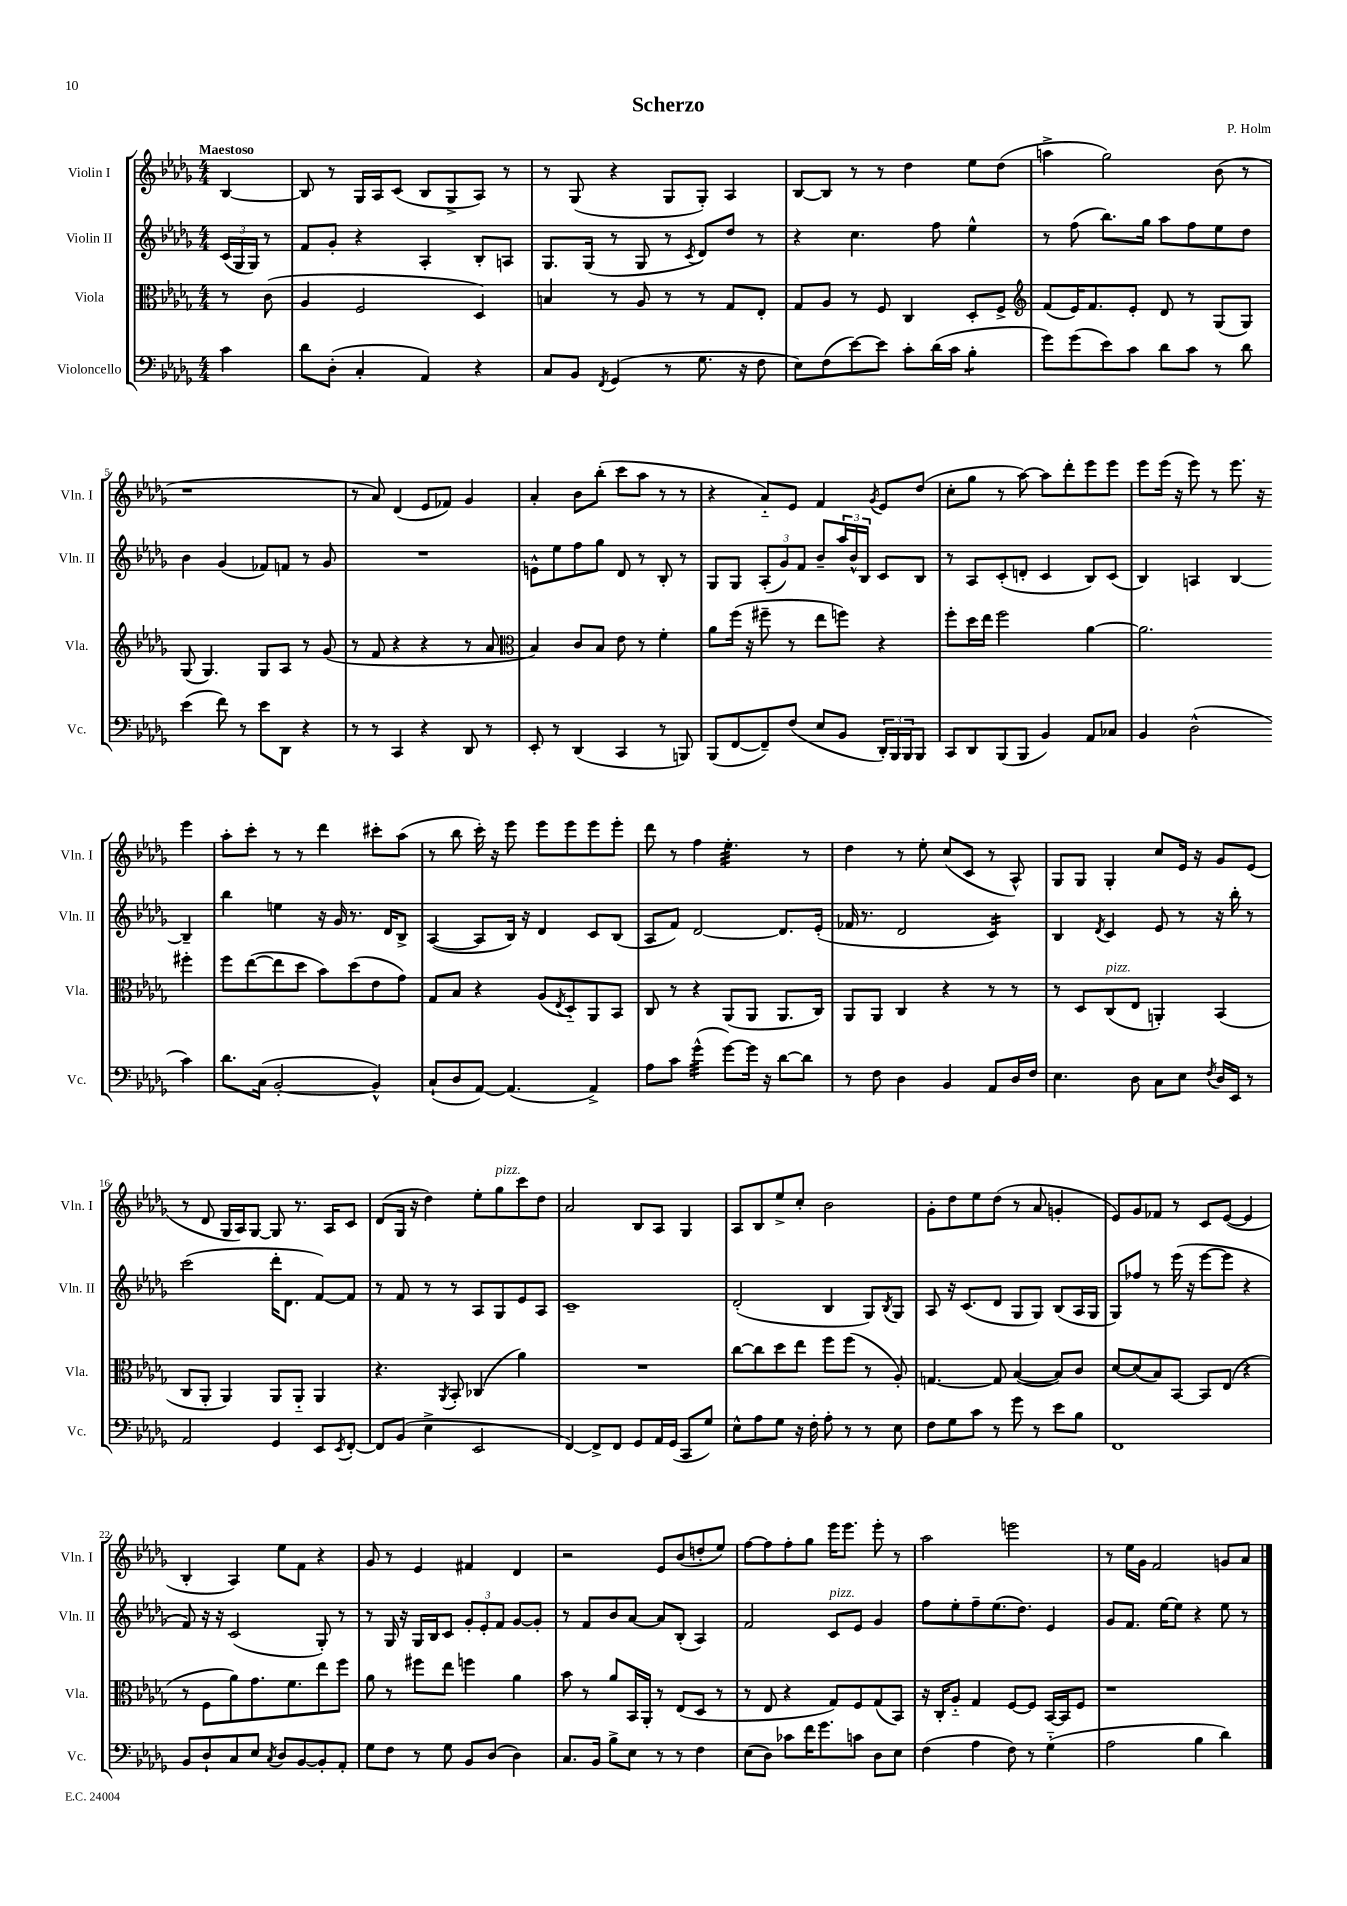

**kern	**kern	**kern	**kern
*staff4	*staff3	*staff2	*staff1
*clefF4	*clefC3	*clefG2	*clefG2
*k[b-e-a-d-g-]	*k[b-e-a-d-g-]	*k[b-e-a-d-g-]	*k[b-e-a-d-g-]
*M4/4	*M4/4	*M4/4	*M4/4
4c	8r	(24c	[4B-
.	.	24G-	.
.	.	24G-)	.
.	(8c	8r	.
=	=	=	=
8d-	4A-	8f	8B-]
(8D-'	.	8g-'	8r
4C'	2F	4r	16G-
.	.	.	16A-
.	.	.	(8c
4AA-)	.	4A-'	8B-
.	.	.	8G-^
4r	4D-)	8B-'	8A-)
.	.	8A	8r
=	=	=	=
8C	4B	8.G-	8r
8BB-	.	.	(8G-
.	.	(16G-	.
8qFF	.	.	.
(4GG-	8r	8r	4r
.	8A-	8G-	.
8r	8r	8r	8G-
.	.	8qc	.
8.G-	8r	8d-)	8G-')
.	8G-	8dd-	4A-
16r	.	.	.
8F	8E-'	8r	.
=	=	=	=
8E-)	8G-	4r	[8B-
(8F	8A-	.	8B-]
[8e-)	8r	4.cc	8r
8e-]	8F	.	8r
8c'	4C	.	4dd-
(16d-	.	8ff	.
16c	.	.	.
4B-'	8D-'	4ee-^^	8ee-
.	8F^	.	(8dd-
=	=	=	=
*	*clefG2	*	*
8g-)	(8f	8r	4aa^
(8g-	16e-)	(8ff	.
.	8.f	.	.
8e-)	.	8.bb-)	2gg-)
8c	8e-'	.	.
.	.	16gg-	.
8d-	8d-	8aa-	.
8c	8r	8ff	.
8r	(8G-	8ee-	(8b-
8d-	8G-)	8dd-	8r
=	=	=	=
(4e-	(8G-	4b-	1r
.	4.G-)	.	.
8f)	.	(4g-	.
8r	.	.	.
8e-	8G-	8f-)	.
8DD-	8A-	8f	.
4r	8r	8r	.
.	(8g-	8g-	.
=	=	=	=
8r	8r	1r	8r
8r	8f	.	8a-)
4CC	4r	.	(4d-
4r	4r	.	8e-
.	.	.	8f-)
8DD-	8r	.	4g-
8r	8a-	.	.
=	=	=	=
*	*clefC3	*	*
8EE-'	4B-)	8e^^	4a-'
8r	.	8ee-	.
(4DD-	8c	8ff	8b-
.	8B-	8gg-	(8bb-'
4CC	8e-	8d-	8ccc
.	8r	8r	8aa-
8r	4f'	8B-'	8r
8BBB)	.	8r	8r
=	=	=	=
(8BBB-	8a-	8G-	4r
[8FF	(16ff	8G-	.
.	16r	.	.
8FF~])	8ff#~	(12A-'	8a-'~)
.	.	12g-)	.
(8F	8r	.	8e-
.	.	12f	.
8E-	8ee-	8b-~	4f
8BB-	8ff)	24aa-	.
.	.	24b-^^	.
.	.	24B-	.
.	.	.	8qg-
24DD-')	4r	8c	8e-
24BBB-	.	.	.
24BBB-	.	.	.
8BBB-	.	8B-	(8dd-
=	=	=	=
8CC	8ff'	8r	8cc'
8DD-	16dd-	8A-	8gg-
.	16ee-	.	.
(8BBB-	2ff	(8c'	8r
8BBB-	.	8d'	[8aa-)
4BB-)	.	4c	8aa-]
.	.	.	8ddd-'
8AA-	[4a-	8B-)	8eee-
8C-	.	(8c	8eee-
=	=	=	=
4BB-	2.a-]	4B-)	8eee-
.	.	.	(16eee-
.	.	.	16r
(2D-^^	.	4A	8eee-)
.	.	.	8r
.	.	[4B-	8.eee-
.	.	.	16r
4c)	4ff#'	4B-~]	4eee-
=	=	=	=
8.d-	8ff	4bb-	8aa-'
.	([8ee-	.	8ccc'
(16C	.	.	.
[2BB-'	8ee-]	4ee	8r
.	8dd-	.	8r
.	8b-)	16r	4ddd-
.	.	16g-	.
.	(8dd-	8.r	.
4BB-^^])	8e-	.	8ccc#'
.	.	16d-	.
.	8g-)	8B-^	(8aa-
=	=	=	=
(8C`	8G-	([4A-	8r
8D-	8B-	.	8bb-
[8AA-)	4r	8A-]	16ccc')
.	.	.	16r
(4.AA-]	.	16B-)	8eee-
.	.	16r	.
.	(8A-	4d-	8eee-
.	8qE-	.	.
.	8D-'~)	.	8eee-
4AA-^)	8AA-	8c	8eee-
.	8BB-	(8B-	8eee-'
=	=	=	=
8A-	8C	8A-	8ddd-
8c	8r	8f)	8r
(4g-^^	4r	[2d-	4ff
[8g-)	(8AA-	.	4.ee-'
16g-]	8AA-	.	.
16r	.	.	.
[8d-	8.AA-	8.d-]	.
8d-]	.	.	8r
.	16C)	(16e-'	.
=	=	=	=
8r	8AA-	16f-	4dd-
.	.	8.r	.
8F	8AA-	.	.
4D-	4C	2d-	8r
.	.	.	8ee-'
4BB-	4r	.	(8cc
.	.	.	8c
8AA-	8r	4c)	8r
16D-	8r	.	8A-^^)
16F	.	.	.
=	=	=	=
4.E-	8r	4B-	8G-
.	8D-	.	8G-
.	.	8qd-	.
.	(8C	4c	4G-'
8D-	8E-	.	.
8C	4AA')	8e-	8cc
8E-	.	8r	16e-
.	.	.	16r
8qF	.	.	.
16D-	(4BB-	16r	8g-
16EE-	.	16bb-'	.
8r	.	8r	(8e-
=	=	=	=
2AA-	8C	(2ccc	8r
.	8AA-'	.	8d-
.	4AA-)	.	16G-
.	.	.	16A-)
.	.	.	[8G-
4GG-	8AA-	16ddd-'	8G-]
.	.	8.d-	.
.	8AA-'~	.	8.r
8EE-	4AA-	[8f)	.
.	.	.	16A-
8qEE-	.	.	.
[8FF'	.	8f]	8c
=	=	=	=
8FF]	4.r	8r	(8d-
(8BB-	.	8f	16G-
.	.	.	16r
4E-^	.	8r	4dd-)
.	8qAA-	.	.
.	8BB-'	8r	.
2EE-	(4C-	8A-	8ee-'
.	.	8G-	8gg-
.	4a-)	8e-	8ccc
.	.	8A-	8dd-
=	=	=	=
[4FF)	1r	1c~	2a-
8FF^]	.	.	.
8FF	.	.	.
8GG-	.	.	8B-
16AA-	.	.	8A-
(16GG-	.	.	.
8CC	.	.	4G-
8G-)	.	.	.
=	=	=	=
8E-^^	[8cc	(2d-'	8A-
8A-	8cc]	.	8B-
8G-	8dd-	.	8ee-^
16r	8ee-	.	8cc'
16F'	.	.	.
8A-'	8ff	4B-	2b-
8r	(8ff	.	.
8r	8r	8G-)	.
.	.	8qB-	.
8E-	8A-')	8G-	.
=	=	=	=
8F	[4.G	8A-	8g-'
8G-	.	16r	8dd-
.	.	(8.c	.
8c	.	.	8ee-
8r	8G]	8d-	(8dd-
8g-	([4B-	8G-	8r
8r	.	8G-)	8a-
8e-	8B-])	(8B-	4g'
8B-	8c	16A-	.
.	.	16G-	.
=	=	=	=
1FF	[8d-	8G-)	8e-)
.	(8d-]	8ff-	8g-
.	8B-)	8r	8f-
.	[8BB-	(16eee-	8r
.	.	16r	.
.	8BB-]	[8eee-	8c
.	(8E-	8eee-]	([8e-
.	4r	4r	4e-]
=	=	=	=
8BB-	8r	8f)	4B-'
8D-`	8F	16r	.
.	.	16r	.
8C	8a-)	(2c	4A-)
8E-	8.g-	.	.
8qC	.	.	.
8D-	.	.	8ee-
.	8.f	.	.
[8BB-	.	.	8f
8BB-']	8ee-	8G-')	4r
8AA-'	8ff	8r	.
=	=	=	=
8G-	8a-	8r	8g-
8F	8r	16G-	8r
.	.	16r	.
8r	8ff#	16G-	4e-
.	.	16B-	.
8G-	8ee-	8c	.
8BB-	4ff	12g-'	4f#
.	.	12e-'	.
(8D-	.	.	.
.	.	12f	.
4D-)	4a-	[8g-	4d-
.	.	8g-']	.
=	=	=	=
8.C	8b-	8r	2r
.	8r	8f	.
16BB-	.	.	.
8B-^	8a-	8b-	.
8E-	16BB-	[8a-	.
.	16AA-'	.	.
8r	8r	8a-]	8e-
8r	(8E-	(8B-'	(8b-
4F	8D-	4A-)	8dd'
.	8r	.	8ee-)
=	=	=	=
(8E-	8r	2f	[8ff
8D-)	8E-	.	8ff]
8c-	4r	.	8ff'
16f	.	.	8gg-
8.g-	.	.	.
.	8G-)	8c	16eee-
.	.	.	8.eee-
8c	8F	8e-	.
8D-	(8G-	4g-	8eee-'
8E-	8BB-)	.	8r
=	=	=	=
(4F	16r	8ff	2aa-
.	16C'	.	.
.	8A-'~	8ee-'	.
4A-	4G-	8ff~	.
.	.	(8.ee-	.
8F)	[8F	.	2eee
.	.	8.dd-)	.
8r	8F]	.	.
(4G-'~	[16BB-	4e-	.
.	16BB-]	.	.
.	8F	.	.
=	=	=	=
2A-	1r	8g-	8r
.	.	8.f	16ee-
.	.	.	16g-
.	.	.	2f
.	.	[16ee-	.
.	.	8ee-]	.
4B-	.	4r	.
4d-)	.	8ee-	8g
.	.	8r	8a-
==	==	==	==
*-	*-	*-	*-
